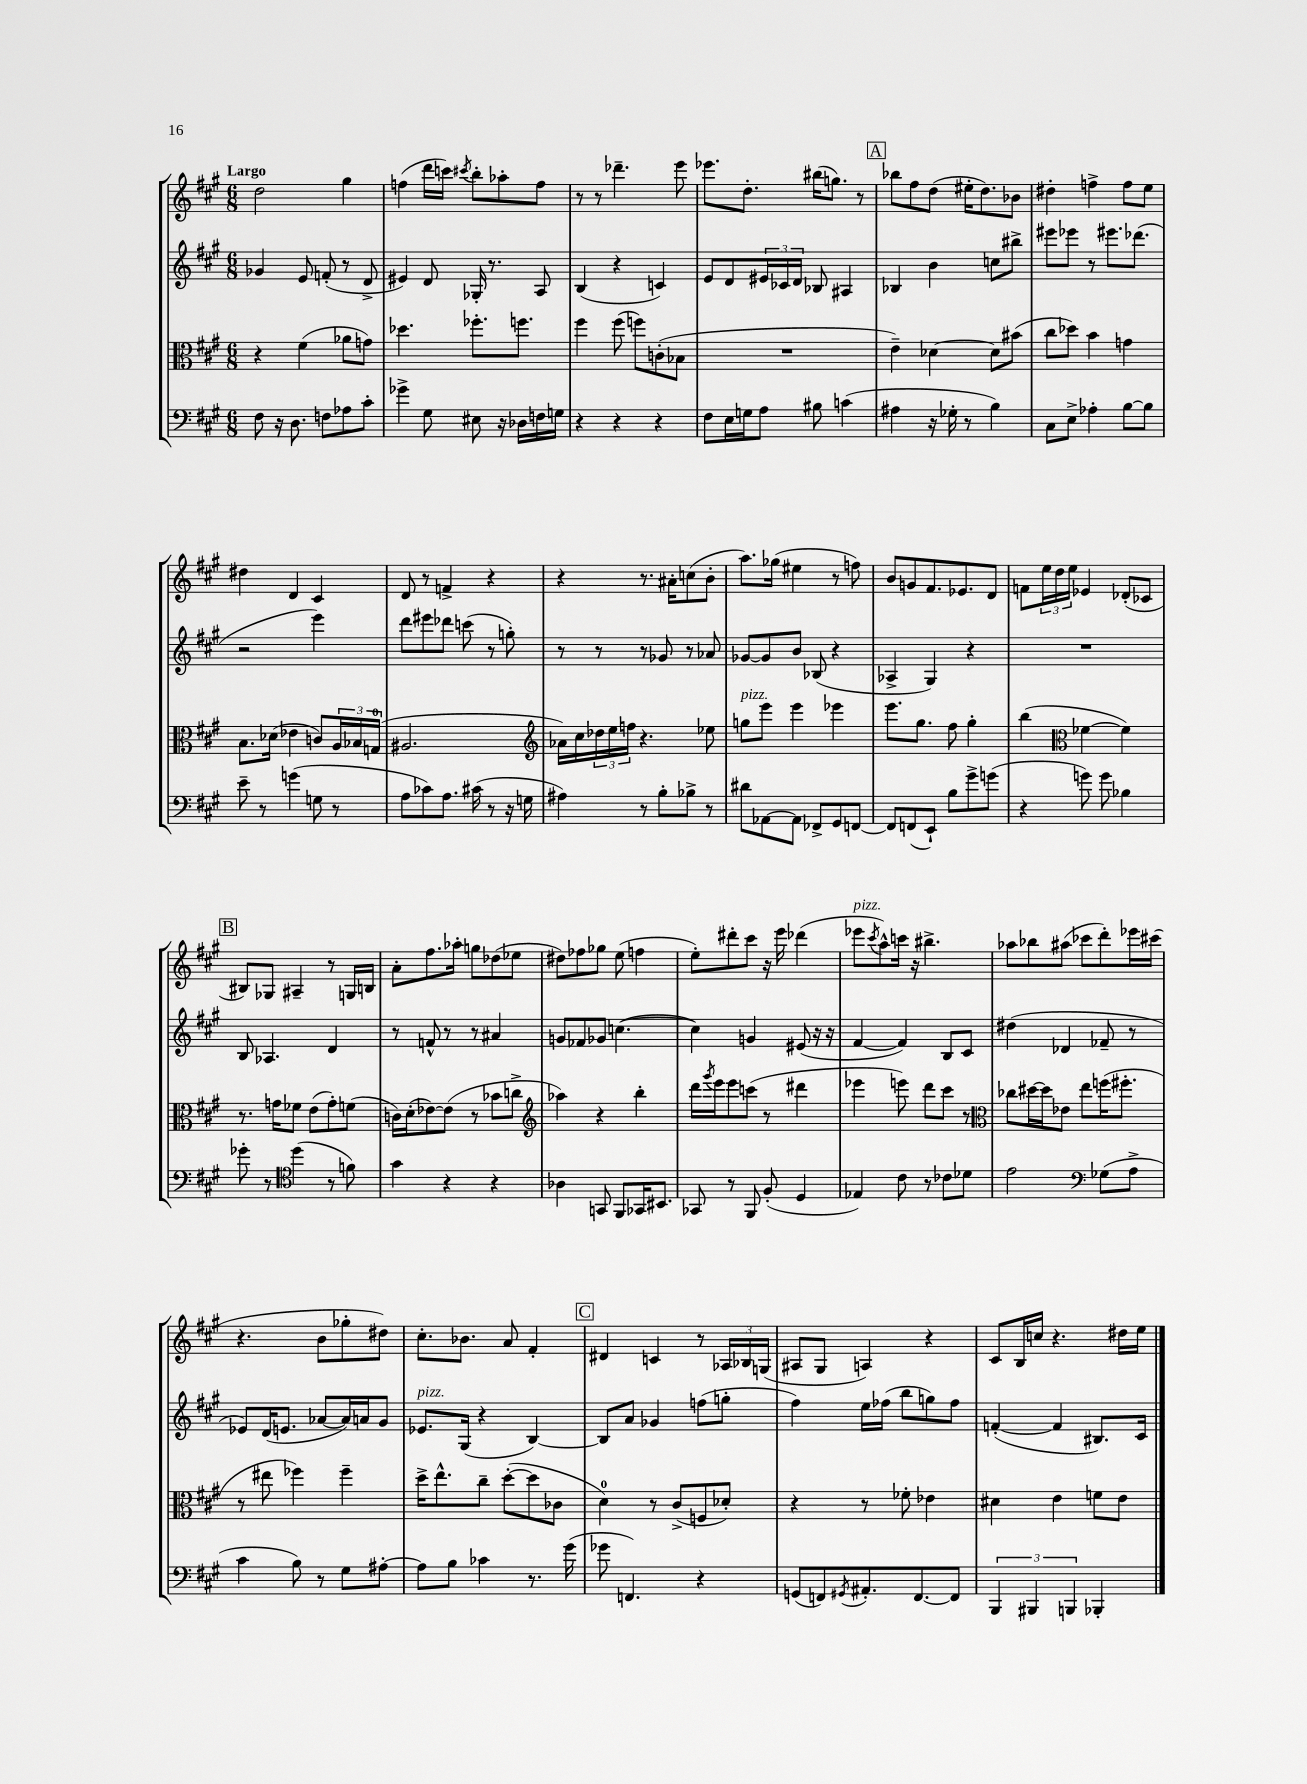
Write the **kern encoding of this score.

**kern	**kern	**kern	**kern
*staff4	*staff3	*staff2	*staff1
*clefF4	*clefC3	*clefG2	*clefG2
*k[f#c#g#]	*k[f#c#g#]	*k[f#c#g#]	*k[f#c#g#]
*M6/8	*M6/8	*M6/8	*M6/8
8F#\	4r	4g-/	2dd\
16r	.	.	.
8.D\	.	.	.
.	(4f#\	8e/	.
8F\L	.	(8f'/	.
8A-\	8a-\L	8r	4gg#\
8c#'\J	8g\J)	8d^/	.
=	=	=	=
4g-^\	4.dd-\	4e#/)	(4ff\
8G#\	.	8d/	16ddd\LL
.	.	.	16ccc\JJ)
.	.	.	8qccc#/
8E#\	8.ff-'\L	16G-'/	8bb'\L
.	.	8.r	.
16r	.	.	8aa-'\
16D-\LL	8.ff\J	.	.
16F\	.	8A/	8ff\J
16G\JJ	.	.	.
=	=	=	=
4r	4ff#\	(4B/	8r
.	.	.	8r
4r	(8ff#\	4r	4.ddd-~\
.	8ff\L)	.	.
4r	(8c'\	4c/)	.
.	8B-\J	.	8eee\
=	=	=	=
8F#\L	2.r	8e/L	8.eee-\L
16E\L	.	8d/	.
16G\J	.	.	8.dd'\J
8A\J	.	24e#/L	.
.	.	24c-/	.
.	.	24d/JJ	.
8B#\	.	8B-/	(16bb#\LK
.	.	.	8.gg\J)
(4c\	.	4A#/	.
.	.	.	8r
=	=	=	=
4A#\	4e~\)	4B-/	8bb-\L
.	.	.	8ff#\
16r	[4d-\	4b\	(8dd\J
16G-'\	.	.	.
8r	.	.	16ee#'\LK
.	.	.	8.dd\)
4B\)	8d-\]L	8cc\L	.
.	(8b#\J	8bb#^\J	8b-\J
=	=	=	=
8C#\L	8cc#\L	8eee#\L	4dd#'\
8E^\J	8dd-\J)	8eee-\J	.
4A-'\	4b\	8r	4ff^\
.	.	8.eee#\L	.
[8B\L	4g\	.	8ff\L
.	.	(8.ddd-\J	.
8B\]J	.	.	8ee\J
=	=	=	=
8e~\	8.B\L	2r	4dd#\
8r	.	.	.
.	(16d-\Jk	.	.
(4g\	4e-\	.	4d/
8G\	8c/L)	4eee\)	4c#/
8r	24A/L	.	.
.	24B-/	.	.
.	(24G/JJ	.	.
=	=	=	=
8A\L	2.A#/	8ddd\L	8d/
8c-\)	.	8eee#\	8r
8.A\J	.	8ddd-\J	4f^/
.	.	(8ccc\	.
(16c#\	.	.	.
8r	.	8r	4r
16r	.	8gg'\)	.
16G\	.	.	.
=	=	=	=
*	*clefG2	*	*
4A#\)	16a-\LL)	8r	4r
.	16cc#\	.	.
.	24dd-\	8r	.
.	24ee\	.	.
.	24ff\JJ	.	.
8r	4.r	8r	8.r
8B'\L	.	8g-/	.
.	.	.	16a#'\LK
8B-^\J	.	8r	(8cc\
8r	8ee-\	8a-/	8b'\J
=	=	=	=
8d#\L	8gg\L	[8g-/L	8.aa\L)
[8AA-\	8eee\J	8g-/]	.
.	.	.	(16gg-\Jk
8AA-\]J	4eee\	8b/J	4ee#\
8FF-^/L	.	(8B-/	.
8GG#/	4eee-\	4r	8r
[8FF/J	.	.	8ff\)
=	=	=	=
8FF/]L	8.eee\L	4A-^/	8b/L
(8FF/	.	.	8g/
.	8.gg#\J	.	.
8EE`/J)	.	4G#/)	8.f#/
8B\L	8ff#\	.	.
.	.	.	8.e-/
8g#^\	4gg#'\	4r	.
(8g\J	.	.	8d/J
=	=	=	=
4r	(4bb\	2.r	8f\L
.	.	.	24ee\L
.	.	.	24dd\
.	.	.	24ee\JJ
*	*clefC3	*	*
8g\)	[4f-\	.	4e-/
8g\	.	.	.
4B-\	4f-\])	.	(8d-'/L
.	.	.	8c-/J
=	=	=	=
8g-'\	8.r	8B/	8B#/L)
8r	.	4.A-/	8G-/J
.	16g\LK	.	.
*clefC4	*	*	*
(4dd\	8f-\J	.	4A#~/
.	(8e\L	.	.
8r	8g'\)	4d/	8r
8f\)	(8f\J	.	16G/LL
.	.	.	16B/JJ
=	=	=	=
4g#\	16c\LL)	8r	8a'\L
.	(16d'\J	.	.
.	[8e-\)	8f^^/	8.ff#\
4r	(8e-\]J	8r	.
.	.	.	16aa-'\Jk
.	8r	8r	8gg\L
4r	8b-\L	4a#/	(8dd-\
.	8cc^\J	.	8ee-\J
=	=	=	=
*	*clefG2	*	*
4A-\	4aa-\)	8g/L	8dd#\L)
.	.	8f-/	8ff-\
8GG/	4r	8g-/J	8gg-\J
8FF#/L	.	([4.cc\	(8ee\
16GG-/K	4bb'\	.	4ff\
8.BB#/J	.	.	.
=	=	=	=
8GG-/	16ddd\LL	4cc\])	8ee'\L)
.	8qggg#/	.	.
.	16eee\J	.	.
8r	8eee\	.	8ddd#'\
8FF#/	(8ccc\J	4g/	8ccc#\J
(8F#'/	8r	.	16r
.	.	.	16eee\
4D/	4ddd#\	(8e#/	(4ddd-\
.	.	16r	.
.	.	16r	.
=	=	=	=
4E-/)	4eee-\	[4f#/	8eee-\L
.	.	.	8qccc#/
.	.	.	8aa^^\)
8c#\	8eee\)	4f#/])	16ccc\Jk
.	.	.	16r
8r	8ddd\L	.	4.bb#^\
8c-\L	8ccc#\J	8B/L	.
8d-\J	8r	8c#/J	.
=	=	=	=
*	*clefC3	*	*
2e\	8cc-\L	(4dd#\	8aa-\L
.	[16dd#\L	.	8bb-\
.	16dd#\]J	.	.
.	8e-\J	4d-/	(8aa#\J
.	8ee\L	.	8ccc-\L
*clefF4	*	*	*
(8G-\L	(16ff\K	8f-~/	8ddd'\)
.	8.ff#'\J	.	.
8A^\J	.	8r	16eee-\L
.	.	.	(16ccc#\JJ
=	=	=	=
4c#\	8r	8e-/L)	4.r
.	8ee#\	(16d/K	.
.	.	8.e/J	.
8B\)	4ff-\)	.	.
8r	.	[8a-/L	8b\L
8G#\L	4ff-~\	16a-/]L)	8gg-'\
.	.	16a/J	.
[8A#'\J	.	8g#/J	8dd#\J)
=	=	=	=
8A#\]L	16dd^\LK	8.e-/L	8.cc#'\L
.	8.ee^^\	.	.
8B\J	.	.	.
.	.	(16G#/Jk	8.b-\J
4c-\	8cc#~\J	4r	.
.	([8dd'\L	.	8a/
8.r	8dd\]	[4B/)	4f#'/
.	8c-\J	.	.
(16g#\	.	.	.
=	=	=	=
8g-\	4d\)	8B/]L	4d#/
4.FF/)	.	8a/J	.
.	8r	4g-/	4c/
.	(8c#^/L	.	.
4r	8F/	(8ff\L	8r
.	8d-'/J)	8gg'\J	24A-/LL
.	.	.	24B-/
.	.	.	(24G/JJ
=	=	=	=
(8GG/L	4r	4ff#\)	8A#/L
8FF/)	.	.	8G#/J
8qGG#/	.	.	.
8.AA#'/	8r	16ee\LL	4A/)
.	.	(16ff-\JJ	.
.	8f-'\	8bb\L	.
[8.FF/	.	.	.
.	4e-\	8gg\)	4r
8FF/]J	.	8ff-\J	.
=	=	=	=
6BBB/	4d#\	([4f'/	8c#/L
.	.	.	16B/L
6BBB#/	.	.	.
.	.	.	16cc/JJ
.	4e\	4f/]	4.r
6BBB/	.	.	.
4BBB-'/	8f\L	8.B#/L)	.
.	8e\J	.	16dd#\LL
.	.	16c#/Jk	16ee\JJ
==	==	==	==
*-	*-	*-	*-
